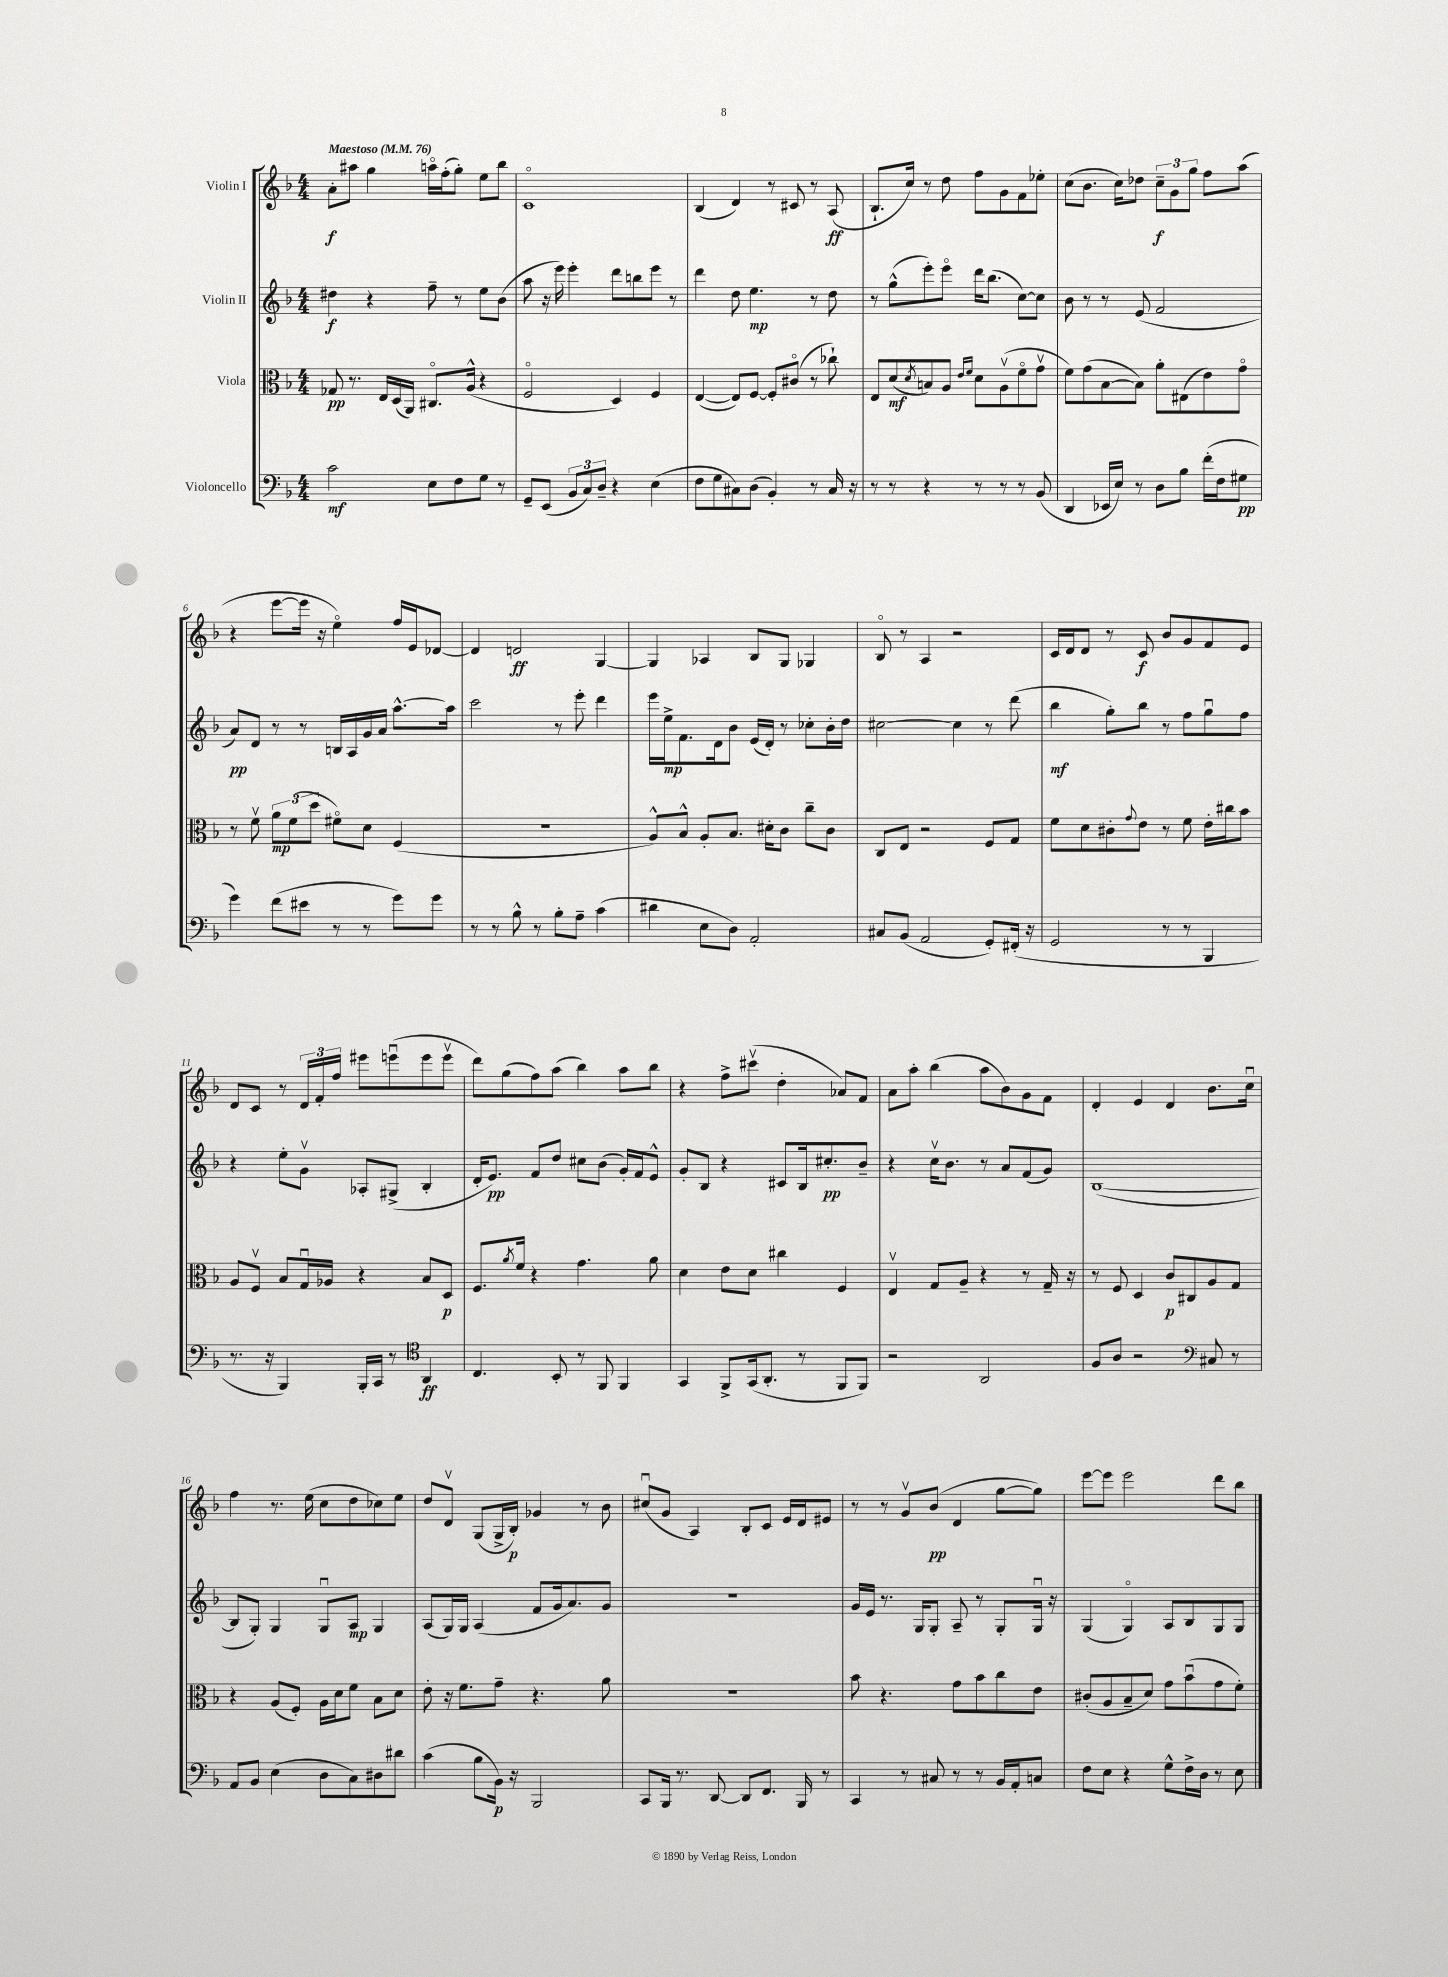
<<
\new StaffGroup <<
\new Staff = "s0" \with { instrumentName = "Violin I" } {
    \clef treble \key f \major \numericTimeSignature \time 4/4 \tempo "Maestoso" 4 = 76
    a'8-.\f ais''8 g''4 a''16\flageolet f''16-.( g''8-.) e''8 bes''8 |
    c'1\flageolet |
    bes4( d'4) r8 cis'8 r8 a8\ff( |
    bes8.-! c''16) r8 d''8 f''8 g'8 f'8 ees''8-. |
    c''8( bes'8. c''16) des''8 \tuplet 3/2 { c''8--\f g'8 g''8 } f''8 a''8( |
    r4 e'''8~ e'''16 r16 e''4\flageolet) f''16 e'16 des'8~ |
    des'4 d'2\ff g4~ |
    g4 aes4 bes8 g8 ges4 |
    bes8\flageolet r8 a4 r2 |
    c'16 d'16 d'8 r8 c'8\f bes'8 g'8 f'8 e'8 |
    d'8 c'8 r8 \tuplet 3/2 { d'16 f'16-. f''16 } eis'''8 e'''8\downbow( e'''8 e'''8\upbow |
    d'''8) g''8( f''8) a''8( bes''4) a''8 bes''8 |
    r4 f''8-> cis'''8\upbow( d''4-. aes'8) f'8 |
    a'8 a''8-. bes''4( a''8 bes'8) g'8 f'8 |
    d'4-. e'4 d'4 bes'8. c''16\downbow |
    f''4 r8. e''16( c''8 d''8 ces''8) e''8 |
    d''8 d'8\upbow g8( g16-> bes16-.\p) ges'4 r8 bes'8 |
    cis''8\downbow( g'8 a4) bes8-. c'8 e'16 d'16 eis'8 |
    r8 r8 g'8\upbow bes'8\pp( d'4 g''8~ g''8) |
    e'''8~ e'''8 e'''2 d'''8 bes''8 \bar "|." |
}
\new Staff = "s1" \with { instrumentName = "Violin II" } {
    \clef treble \key f \major \numericTimeSignature \time 4/4
    dis''4\f r4 f''8-- r8 e''8 bes'8( |
    a''8 r16 e'''16) e'''4-. d'''8 b''8 e'''8 r8 |
    d'''4 d''8 e''4.\mp r8 d''8 |
    r8 g''8-^( e'''8-.) e'''8\flageolet d'''16 bes''8.( c''8~) c''8 |
    bes'8 r8 r8 e'8( f'2 |
    a'8\pp) d'8 r8 r8 b16 a16 g'16 a'16 a''8.~-^ a''16 |
    c'''2 r8 e'''8-. d'''4 |
    e'''16 e''16->\mp f'8. d'16 bes'8 e'16( d'16-.) r8 ces''8-. bes'16-. d''16 |
    cis''2~ cis''4 r8 d'''8( |
    bes''4\mf g''8-.) bes''8 r8 f''8 g''8\downbow f''8 |
    r4 e''8-. g'8\upbow aes8-. gis8->( bes4-. |
    d'16-. e'8.\pp) f'8 d''8 cis''8 bes'8( g'16-.) f'16 e'8-^ |
    g'8-. bes8 r4 cis'8 bes16 cis''8.-.\pp bes'8-- |
    r4 c''16\upbow bes'8. r8 a'8 f'8( g'8) |
    bes1~( |
    bes8 g8-.) g4 g8\downbow a8\mp g4 |
    a8( g16) g16 a4( f'8 g'16 a'8.) g'8 |
    R1 |
    g'16 e'16 r8. g16 g8-. a8-- r8 g8-. g16\downbow r16 |
    g4( g4\flageolet) a8 bes8 g8 g8 \bar "|." |
}
\new Staff = "s2" \with { instrumentName = "Viola" } {
    \clef alto \key f \major \numericTimeSignature \time 4/4
    ges8\pp r8. e16 d16( a,16) cis8.\flageolet a16-^( r4 |
    f2\flageolet d4) f4 |
    e4~( e8) f8~ f8-. cis'8\flageolet( r8 ces''8-!) |
    e8 d'8\mf( \acciaccatura { d'8 } b8) a8 \grace { e'16 f'16 } d'8 a8\upbow( f'8\flageolet g'8\upbow |
    f'8) g'8( bes8~ bes8) a'8-. eis8( e'8) g'8\flageolet |
    r8 f'8\upbow \tuplet 3/2 { a'8\mp f'8( d''8 } fis'8\flageolet) d'8 f4( |
    R1 |
    a8-^) bes8-^ a8-. bes8. dis'16-. c'8 c''8-- c'8 |
    c8 e8 r2 f8 g8 |
    f'8 d'8 cis'8-. \appoggiatura { g'8 } e'8 r8 f'8 e'16-. cis''16 bes'8 |
    a8 f8\upbow bes8 g16\downbow aes16 r4 bes8 d8\p |
    f8. \acciaccatura { a'8 } f'16 r4 g'4. a'8 |
    d'4 e'8 d'8 cis''4 f4 |
    e4\upbow g8 a8-- r4 r8 g16-- r16 |
    r8 f8 d4 c'8\p cis8 a8 g8 |
    r4 a8( f8-.) a16 d'16 f'8 bes8 d'8 |
    e'8-. r16 f'8. g'8-- r4. a'8 |
    R1 |
    bes'8 r4. g'8 bes'8 c''8 e'8 |
    cis'8-.( a8 bes8-- d'8) g'8 bes'8\downbow( g'8 f'8-.) \bar "|." |
}
\new Staff = "s3" \with { instrumentName = "Violoncello" } {
    \clef bass \key f \major \numericTimeSignature \time 4/4
    c'2\mf e8 f8 g8 r8 |
    g,8-- e,8( \tuplet 3/2 { bes,8 c8) d8-- } r4 e4( |
    f8 g8 cis8) d8( bes,4-.) r8 cis16 r16 |
    r8 r8 r4 r8 r8 r8 bes,8( |
    d,4 ees,16 e16) r8 d8 bes8 f'16-.( f16 gis8\pp |
    g'4) f'8( eis'8 r8 r8 g'8) g'8 |
    r8 r8 bes8-^ r8 bes8-. a8-- c'4( |
    dis'4 e8 d8) a,2-. |
    cis8 bes,8( a,2 g,8-.) fis,16-.( r16 |
    g,2 r8 r8 bes,,4 |
    r8. r16 bes,,4) bes,,16-. c,16 r8 \clef tenor a,4\ff |
    c4. bes,8-. r8 f,8 f,4 |
    g,4 f,8-> g,16( a,8.-. r8 f,8 f,8) |
    r2 a,2 |
    f8 a8 r2 \clef bass cis8 r8 |
    a,8 bes,8 e4( d8 c8) dis8 dis'8 |
    c'4( bes8 bes,16\p) r16 bes,,2 |
    c,8 bes,,16 r8. d,8~ d,8 f,8. bes,,16 r8 |
    c,4 r8 cis8 r8 r8 bes,16 a,16-. c8 |
    f8 e8 r4 g8-^ f16-> d16 r8 e8 \bar "|." |
}
>>
>>
